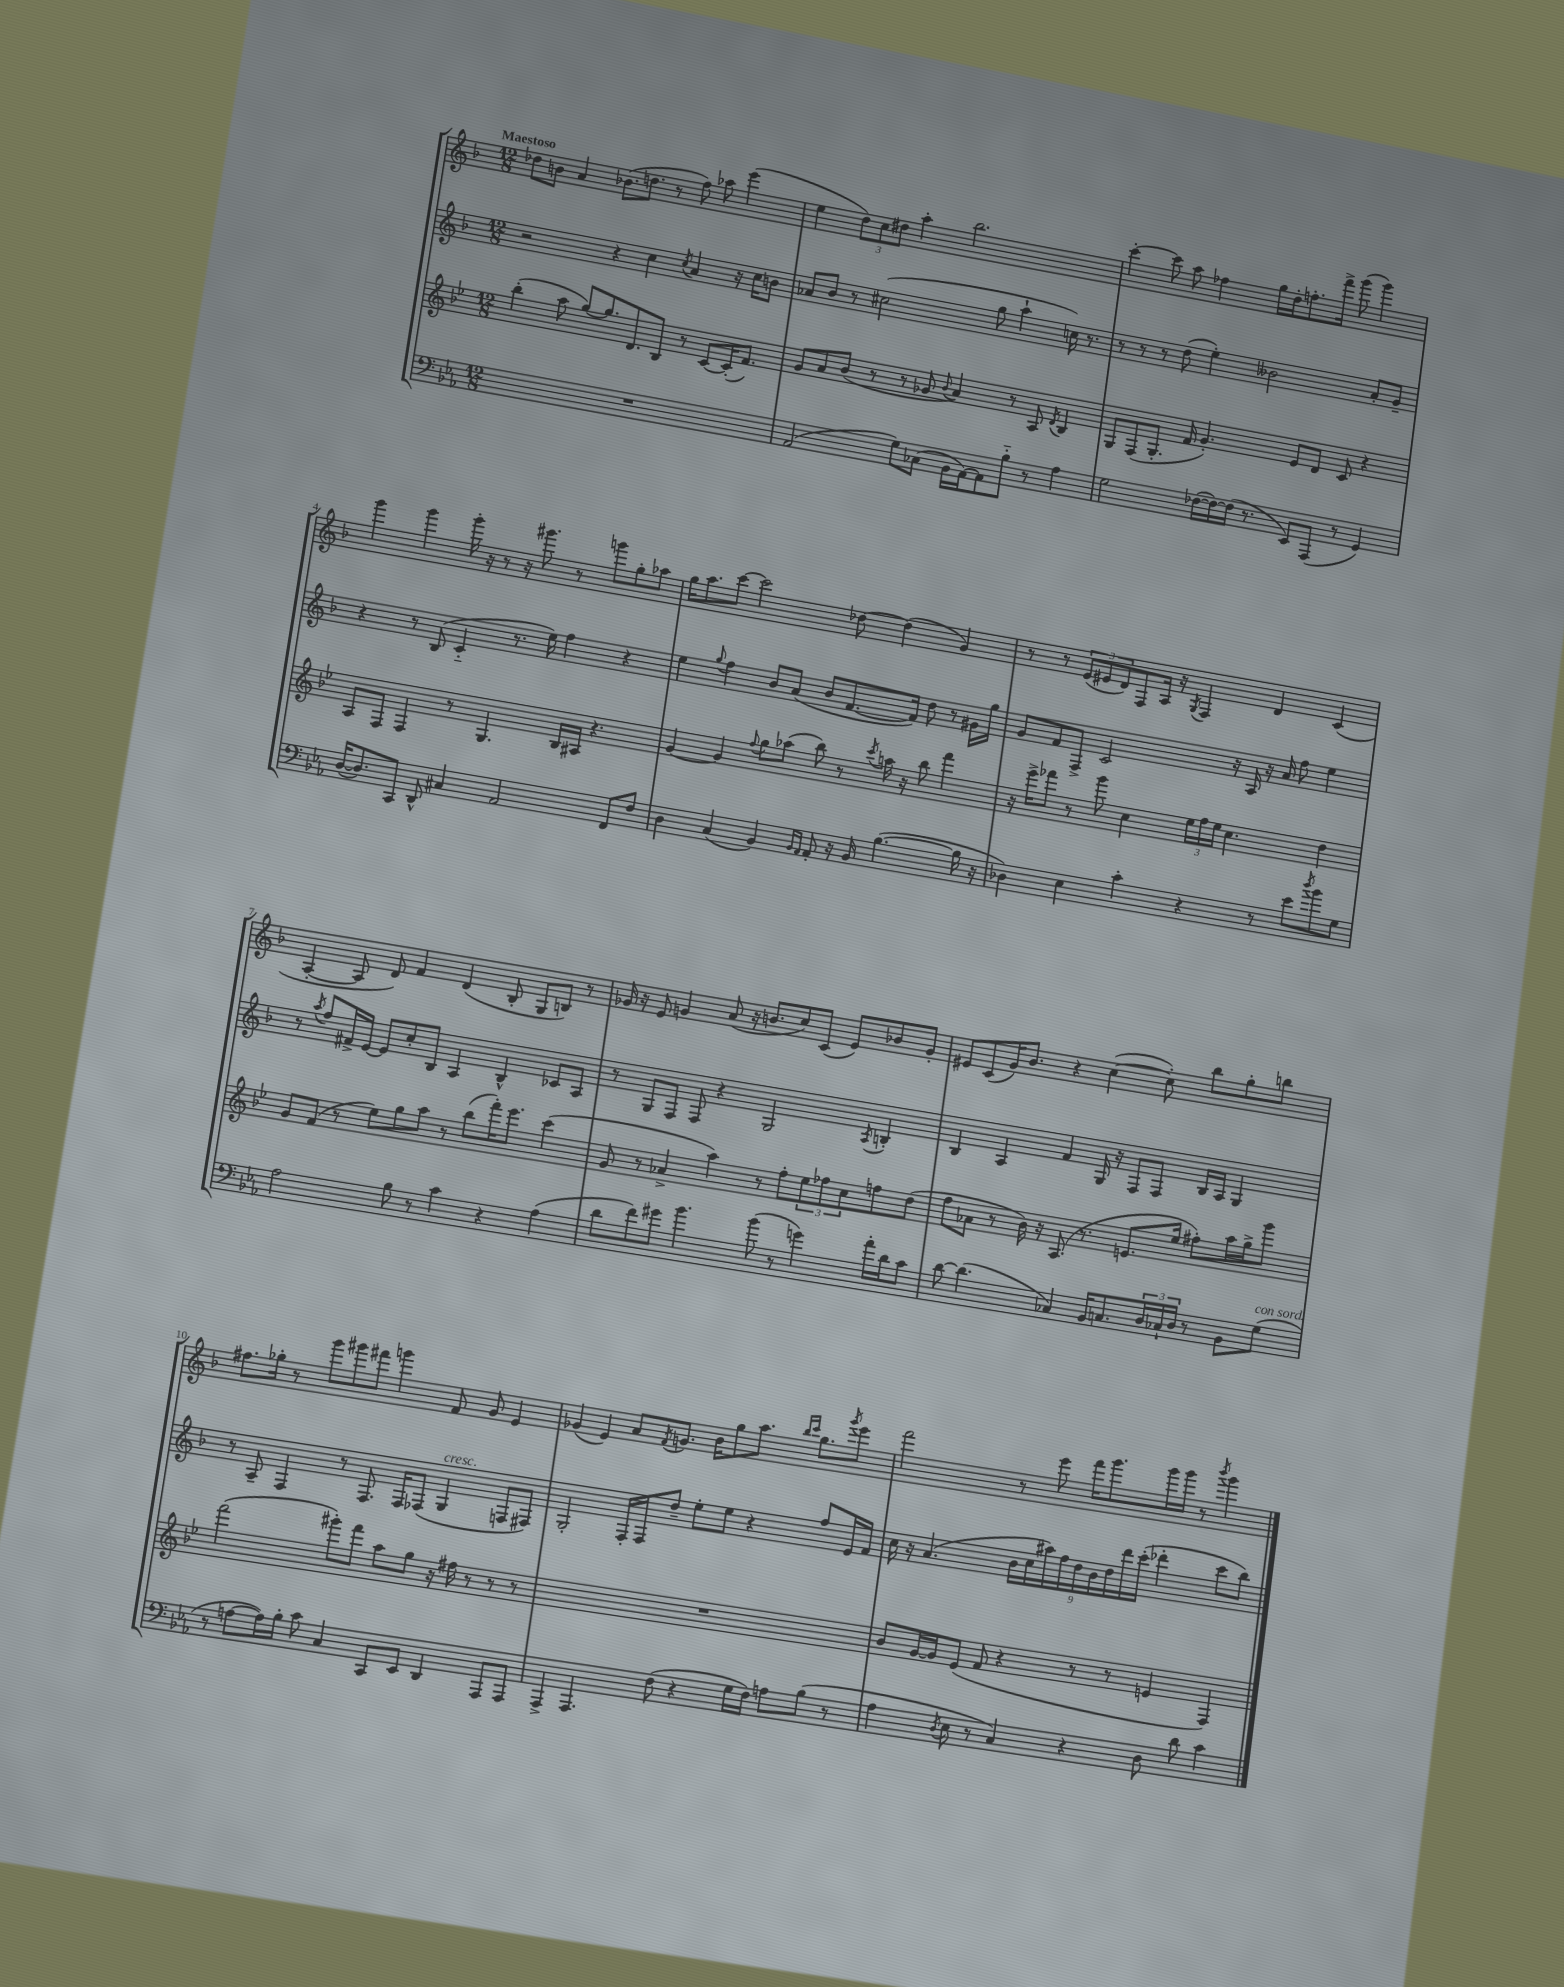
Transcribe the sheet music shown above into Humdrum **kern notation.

**kern	**kern	**kern	**kern
*part4	*part3	*part2	*part1
*staff4	*staff3	*staff2	*staff1
*clefF4	*clefG2	*clefG2	*clefG2
*k[b-e-a-]	*k[b-e-]	*k[b-]	*k[b-]
*M12/8	*M12/8	*M12/8	*M12/8
=1	=1	=1	=1
!	!	!	!LO:TX:a:B:t=Maestoso
1.r	(4bb-'\	2r	8dd-X\L
.	.	.	8bn\J
.	8aa\	.	4a/
.	[8gg/L)	.	.
.	8.gg/]	4r	(8.b-X\L
.	8.d/	.	8.ddn\J
.	.	4cc\	.
.	8B-/J	.	8r
.	.	8qcc/	.
.	8r	4a/	8ff\)
.	[8c/L	.	8aa-X\
.	(16c'/K]	16r	(4eee\
.	8.f/J)	16cc\KL	.
.	.	8bn\J	.
=2	=2	=2	=2
(2AA-/	8g/L	8a-X/L	4ee\
.	8a/	8b-/J	.
.	(8b-/J	8r	12dd\L)
.	.	.	12cc\
.	8r	(2cc#X\	.
.	.	.	12dd#X\J
8G\L)	8r	.	4aa'\
(8C-X\J	8g-X/	.	.
.	8qqb-/	.	.
16BB-\LL	4a/)	.	2.bb-\
[16AA-\J)	.	.	.
8AA-\]	.	8gg\	.
8B-\J	8r	4aa`\	.
8r	8A/	.	.
.	8qd/	.	.
4A-\	4B-/	16ccn\)	.
.	.	8.r	.
=3	=3	=3	=3
2G\	8G/L	8r	[4ccc'\
.	(8F/	8r	.
.	8.G'/J	8r	8ccc\]
.	.	(8dd\	8aa\
.	16f/	.	.
([16F-X\LL	4.g'/)	4ee'\)	4ff-X\
16F-\_)	.	.	.
(16F-\JJ]	.	.	.
8.r	.	.	.
.	.	2b--X\	16gg\LL
.	.	.	16dd'\J
8EE-/L)	8e-/L	.	8.ffn'\
(8AAA-/J	8d/J	.	.
.	.	.	16fff^\Jk
8r	8c/	.	(8ggg\
4GG/)	4r	8a'/L	4ggg\)
.	.	8g~/J	.
!!LO:LB:g=z
=4	=4	=4	=4
([16D/KL	8A/L	4r	4ggg\
8.D/])	.	.	.
.	8F/J	.	.
8CC/J	4F/	8r	4ggg\
8DD^^/	.	(8B-/	.
4C#X/	8r	4c/	16ggg'\
.	.	.	16r
.	4.G/	.	8r
2AA-/	.	8.r	16r
.	.	.	8.ggg#X\
.	.	16ee\)	.
.	16B-/LL	4ff\	8r
.	16A#X/JJ	.	.
.	4.r	.	8gggn\L
8FF/L	.	4r	8gg'\
8F/J	.	.	8aa-X\J
=5	=5	=5	=5
4D\	[4g/	4ee\	16gg\KL
.	.	.	8.aa\
.	.	8qqgg/	.
(4C/	4g/]	4ff\	[8ccc\J
.	.	.	2ccc\]
.	8qqff/	.	.
4BB-/)	8gg\L	8b-/L	.
.	(8aa-X\J	(8a/J	.
16qqBB-/LL	.	.	.
16qqAA-/JJ	.	.	.
8AA-'/	8bb-\)	8b-/L	.
16r	8r	[8.f/	[8dd-X\
16BB-/	.	.	.
.	8qccc/	.	.
([4.B-\	16aan\	.	(4dd-\]
.	16r	16f/Jk])	.
.	8bb-\	8dd\	.
.	4fff\	8r	4g/)
16B-\]	.	16g#X\LL	.
16r	.	16gg\JJ	.
=6	=6	=6	=6
4D-X\)	16r	8g/L	8r
.	16eee-^\KL	.	.
.	8fff-X\J	8f/	8r
4E-\	8r	8F^/J	(12e/L
.	.	.	12e#X/
.	8ggg\	2c/	.
.	.	.	12d/)
4c'\	4cc\	.	8F/
.	.	.	16A/Jk
.	.	.	16r
.	.	.	8qG/
4r	24ee-\LL	.	4F/
.	24ff\	.	.
.	24ee-\JJ	.	.
.	4.cc\	16r	.
.	.	16A/	.
8r	.	16r	4d/
.	.	16a/	.
8e-\L	.	8ff\	.
8qdd/	.	.	.
8b-\	4dd\	4ee\	(4c/
8G\J	.	.	.
!!LO:LB:g=z
=7	=7	=7	=7
2A-\	8g/L	8r	[4A'/
.	.	8qaa/	.
.	(8f/J	8ff/L	.
.	8r	16f#X^/L	8A/]
.	.	[16e/JJ	.
.	8ee-\L)	8e/L]	8d/)
8B-\	8gg\	8cc'/	4f/
8r	8aa\J	8B-/J	.
4c\	8r	4A/	(4d/
.	(8bb-\L	.	.
4r	16fff'\K)	4B-^^/	8B-'/
.	8.eee-\J	.	.
.	.	.	8G/L
(4A-\	(4ccc\	8c-X/L	8Bn/J)
.	.	8A/J	8r
=8	=8	=8	=8
8d\L	8g/	8r	16g-X/
.	.	.	16r
8f\)	8r	8G/L	8e/
8g#X\J	4a-X^/	8F/J	4gn/
4.b-\	.	8F/	.
.	4aa\)	4r	(8a/
.	.	.	16r
.	.	.	8.bn/L
(8b-\	8r	2G/	.
8r	8ff'\L	.	8cc/)
4gn\)	12ee-\	.	(8c/J
.	12ff-X\	.	.
.	.	.	8e/L)
.	12cc\	.	.
.	.	8qA/	.
16a-'\LL	8ffn\	4Bn'/	8b-X/
16d\J	.	.	.
8c\J	(8dd\J	.	8g'/J
=9	=9	=9	=9
[8d\	8ff\L	4B-/	8e#X/L
(4.d\]	8a-X\J	.	(8c/
.	8r	4A/	16g/K)
.	.	.	8.b-/J
.	16b-\)	.	.
.	16r	.	.
4C-X/)	(8.A/	4f/	4r
.	8.r	.	.
16BB-/KL	.	16G/	([4cc\
8.Cn/	.	16r	.
.	8.en/L	8F/L	.
24D/L	.	8F/J	8cc'\])
24C-X`/	.	.	.
.	16ee-/Jk	.	.
24D/JJ	.	.	.
8r	8ff#X'\L)	16B-/LL	8bb-\L
.	.	16A/JJ	.
8BB-\L	16aa\L	4G/	8gg'\
.	16gg^\J	.	.
!LO:TX:a:i:t=con sord.	!	!	!
(8G\J	8ggg\J	.	8bbn\J
!!LO:LB:g=z
=10	=10	=10	=10
8r	(2fff\	8r	8.ff#X\L
[8An\L	.	8A~/	.
.	.	.	16gg-X'\Jk
16A\L])	.	4F/	8r
16B-'\JJ	.	.	.
8c\	.	.	8ggg\L
4C/	8ggg#X'\L)	8r	8ggg#X\
.	8fff\J	8.F/	8fff#X\J
8CC/L	8aa\L	.	4gggn\
.	.	16F/KL	.
8EE-/J	8gg\J	(8F-X/J	.
!	!	!LO:TX:a:i:t=cresc.	!
4DD/	16r	4G/	8f/
.	16ff#X\	.	.
.	8r	.	8g/
8AAA-/L	8r	8Fn/L	4e/
8AAA-/J	8r	8F#X/J)	.
=11	=11	=11	=11
4AAA-^/	1.r	2G'/	(4g-X/
4.AAA-/	.	.	4e/)
.	.	16F'/LL	8a/L
.	.	16F/J	.
.	.	.	8qf/
(8F\	.	8dd~/J	8.gn/J
4r	.	8ee'\L	.
.	.	.	16b-\KL
.	.	8ee\J	8gg\
16G\LL	.	4r	8.aa\J
16F\JJ)	.	.	.
8An\L	.	.	.
.	.	.	16qqbb-/LL
.	.	.	16qqccc/JJ
.	.	.	8.gg\L
(8B-\J	.	8ff/L	.
.	.	.	8qggg/
8r	.	16e/L	8eee\J
.	.	16f/JJ	.
=12	=12	=12	=12
4A-\	8b-/L	16cc\	2fff\
.	.	16r	.
.	[16g/L	(4.a/	.
.	16g/J]	.	.
8qD/	.	.	.
8E-\	(8e-/J	.	.
8r	8f/	.	.
4C/)	4r	18b-\LL	8r
.	.	18cc\	.
.	.	18aa#X\)	.
.	.	.	8eee\
.	.	18ff\	.
.	.	18dd\	.
4r	8r	.	16fff\KL
.	.	18b-\	.
.	.	.	8.ggg\
.	.	18dd\	.
.	8r	.	.
.	.	18ddd\	.
.	.	(18ccc'\JJ	.
8D\	4en/	4ddd-X'\	16ggg\L
.	.	.	16ggg\JJ
8d\	.	.	8r
.	.	.	8qbbb-/
4c\	4F/)	8ccc\L	4ggg\
.	.	8bb-\J)	.
==	==	==	==
*-	*-	*-	*-
